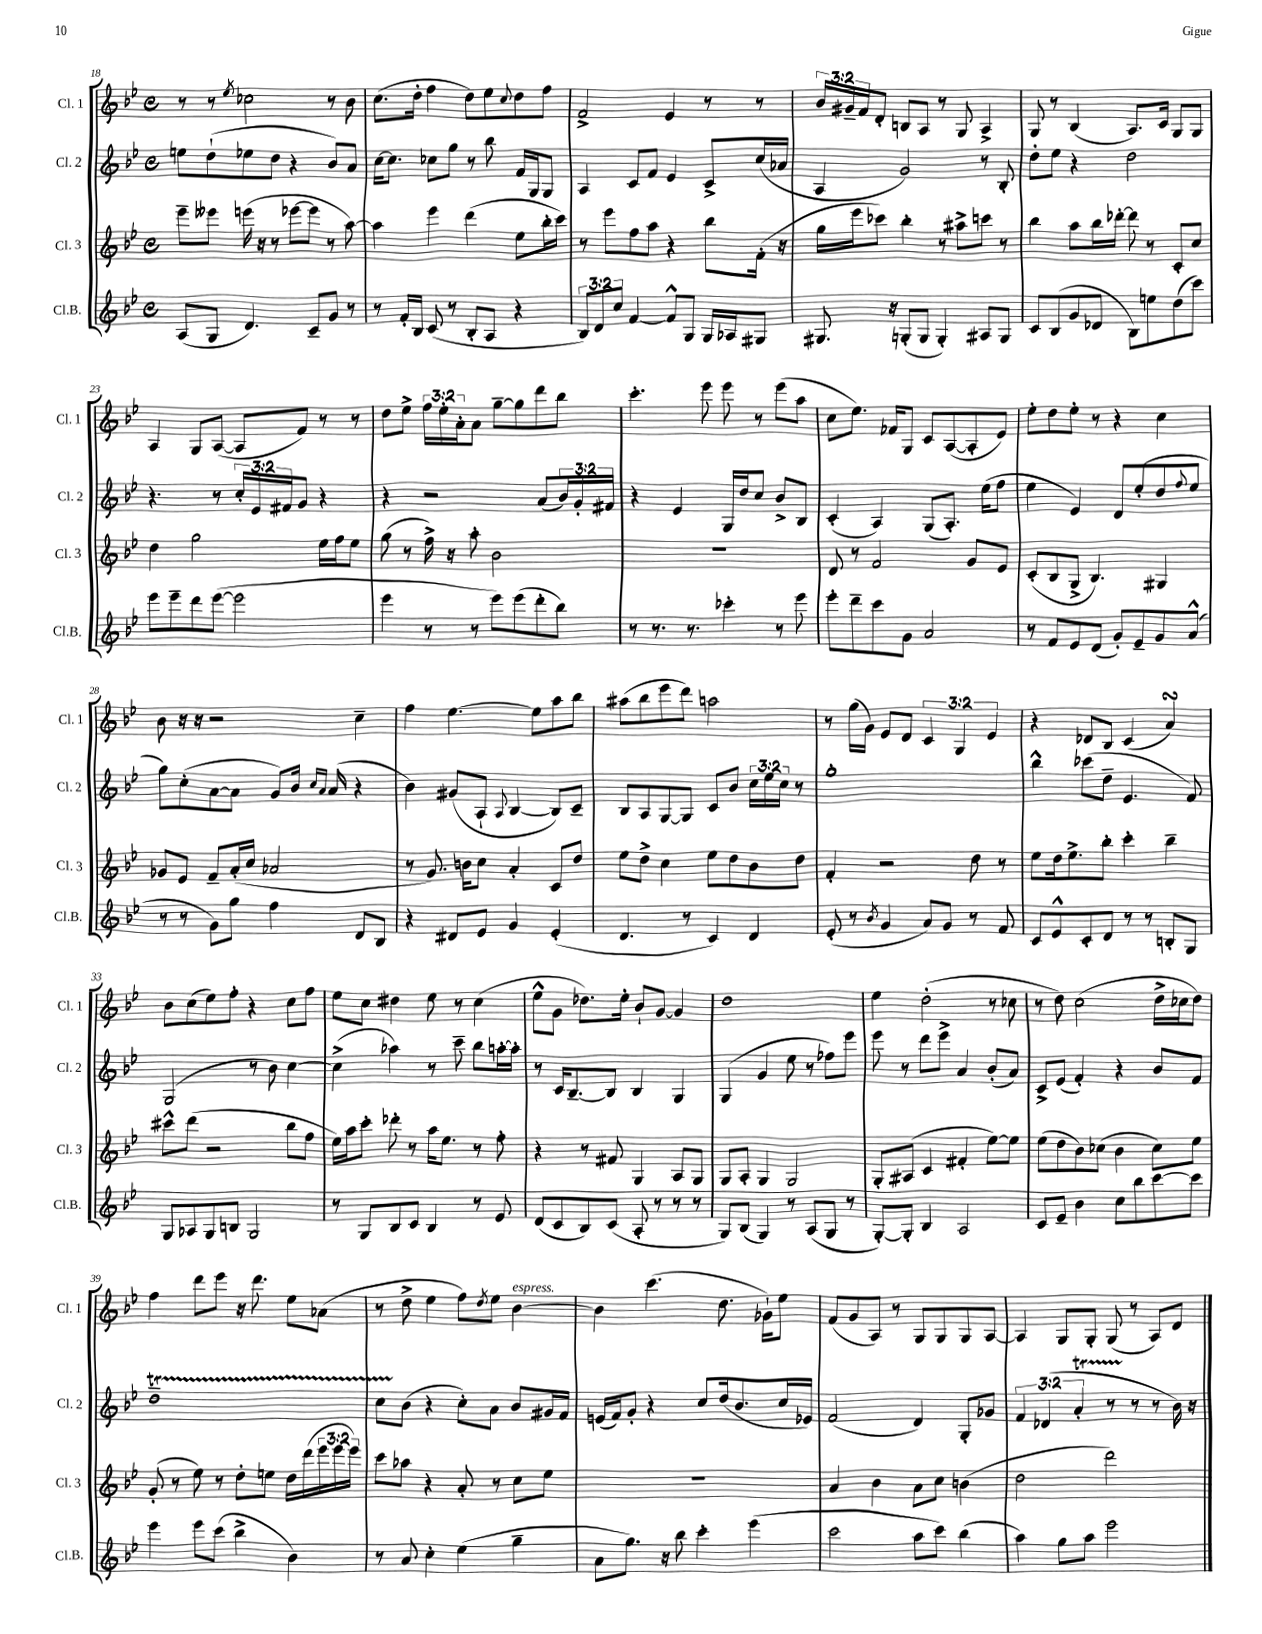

**kern	**kern	**kern	**kern
*part4	*part3	*part2	*part1
*staff4	*staff3	*staff2	*staff1
*I"Cl.B.	*I"Cl. 3	*I"Cl. 2	*I"Cl. 1
*I'Cl.B.	*I'Cl. 3	*I'Cl. 2	*I'Cl. 1
*clefG2	*clefG2	*clefG2	*clefG2
*k[b-e-]	*k[b-e-]	*k[b-e-]	*k[b-e-]
*M4/4	*M4/4	*M4/4	*M4/4
*met(c)	*met(c)	*met(c)	*met(c)
=18	=18	=18	=18
(8A/L	8eee-~\L	8een\L	8r
8G/J	8eee--X\J	(8dd`\	8r
.	.	.	8qee-/
4.d/)	(16eeen\	8ee-X\	2cc-X\
.	16r	.	.
.	8r	8dd\J	.
.	[8eee-X\L	4r	.
8c~/L	8eee-\J]	.	.
8g/J	8r	8b-/L)	8r
8r	[8aa\)	8a/J	8b-\
=19	=19	=19	=19
8r	4aa\]	[16cc\KL	(8.cc\L
.	.	8.cc\J]	.
16f'/LL	.	.	.
16B-/JJ	.	.	16dd'\Jk
(8c/	4eee-\	8cc-X\L	4ff\
8r	.	8gg\J	.
8B-'/L	(4ddd\	8r	8dd\L)
8A/J	.	8bb-\	8ee-\
.	.	.	8qqcc/
4r	8ee-\L	16f/LL	8dd\
.	.	16G/J	.
.	16bb-'\L	8G/J	8ff\J
.	16ccc\JJ)	.	.
=20	=20	=20	=20
12B-/L)	8r	4A/	2f^/
12d/	.	.	.
.	8eee-\L	.	.
12cc/J	.	.	.
[4f/	8ff\	8c/L	.
.	8aa\J	8f/J	.
8f^^/L]	4r	4e-/	4e-/
8G/J	.	.	.
16G/LL	8bb-\L	8c^/L	8r
16A-X/J	.	.	.
8G#X/J	(16f'\Jk	(16cc/L	8r
.	16r	16a-X/JJ	.
=21	=21	=21	=21
8.G#X/	16gg\LL	4A/	24b-/LL
.	.	.	24g#X~/
.	16eee-\J	.	.
.	.	.	24f/J
.	8ccc-X\J)	.	8d'/J
16r	.	.	.
(8Gn'/L	4bb-'\	2g/)	8Bn/L
8G/J	.	.	8A/J
4G'/)	8r	.	8r
.	8aa#X^\L	.	8G/
8A#X/L	8cccn\J	8r	4A^/
8G/J	8r	8B-'/	.
=22	=22	=22	=22
8c/L	4bb-\	8dd'\L	8G/
(8B-/	.	8ee-\J	8r
8g/	8aa\L	4r	(4B-/
8d-X/J	16bb-\L	.	.
.	[16ddd-X'\JJ	.	.
8B-\L)	8ddd-\]	2dd\	8.A/L)
8een\	8r	.	.
.	.	.	16c/Jk
(8dd\	8c'/L	.	8G/L
8ccc\J)	8cc/J	.	8G/J
!!LO:LB:g=z
=23	=23	=23	=23
8eee-\L	4dd\	4.r	4A/
8eee-~\	.	.	.
8ddd\	2gg\	.	8G/L
([8eee-\J	.	8r	([8A/J
2eee-\]	.	24cc'/LL	8A/L]
.	.	24e-/	.
.	.	24f#X/J	.
.	.	8g/J	8f/J)
.	16ee-\LL	4r	8r
.	16ff\J	.	.
.	8ee-\J	.	8r
=24	=24	=24	=24
4eee-\	(8gg\	4r	8dd\L
.	8r	.	8ee-^\J
8r	16ff^\)	2r	24ff\LL
.	.	.	24ee-'\
.	16r	.	.
.	.	.	24a'\J
8r	8aa'\	.	8a\J
8eee-\L)	2b-\	.	[8gg~\L
(8eee-\	.	.	8gg\]
8ddd'\	.	(8a/L	8ddd\
8bb-\J)	.	24b-/L)	8bb-\J
.	.	24g'/	.
.	.	24f#X/JJ	.
=25	=25	=25	=25
8r	1r	4r	4.ccc'\
8.r	.	.	.
.	.	4e-/	.
8.r	.	.	.
.	.	.	8eee-\
4ccc-X'\	.	16G/LL	8eee-\
.	.	16dd/J	.
.	.	8cc/J	8r
8r	.	8b-^/L	(8eee-\L
8eee-\	.	8B-/J	8aa\J
=26	=26	=26	=26
8eee-'\L	8d/	(4c'/	8cc\L
8ddd~\	8r	.	8.ee-\J)
8ccc\	2f/	4A/)	.
.	.	.	16f-X/KL
8g\J	.	.	8G/J
2a/	.	(8G/L	8c/L
.	.	8.A'/J)	([8A/
.	8g/L	.	8A'/]
.	.	(16ee-\KL	.
.	8e-/J	8ff\J	8e-/J)
=27	=27	=27	=27
8r	(8c'/L	4ee-\	8ee-'\L
8f/L	8B-/	.	8dd\
8e-/	8G^/J	4e-/)	8ee-'\J
(8d/J	4.B-/)	.	8r
8g'/L)	.	8d/L	4r
8e-~/	.	(8ee-'/	.
8g/	4G#X/	8dd/	4cc\
.	.	8qqff/	.
(8a^^/J	.	8ee-/J	.
!!LO:LB:g=z
=28	=28	=28	=28
8r	8g-X/L	8gg\L)	8b-\
8r	8e-/J	(8cc'\	16r
.	.	.	16r
8g\L)	8f~/L	[8a\	2r
8gg\J	(16a'/L	8a\J]	.
.	16cc/JJ	.	.
4ff\	2a-X/	8g/L)	.
.	.	16b-/Jk	.
.	.	16qqcc/LL	.
.	.	16qqa/JJ	.
.	.	(16a/	.
8d/L	.	4r	4cc~\
8B-/J	.	.	.
=29	=29	=29	=29
4r	8r	4b-\)	4ff\
.	8.g/)	.	.
8d#X/L	.	(8g#X/L	[4.ee-\
.	16bn\KL	.	.
8e-/J	8cc\J	8A`/J	.
.	.	8qqA/	.
4g/	4a'/	[4B-/	.
.	.	.	8ee-\L]
(4e-'/	8c/L	8B-/L])	8aa\
.	8dd/J	8c~/J	8bb-\J
=30	=30	=30	=30
4.d/	8ee-\L	8B-/L	(8aa#X\L
.	8dd^\J	8A/	8bb-\
.	4cc\	[8G/	8eee-\
8r	.	8G/J]	8ddd\J)
4c/)	8ee-\L	8c/L	2aan\
.	8dd\	8b-/J	.
4d/	8b-\	24cc\LL	.
.	.	24ee-\	.
.	.	24cc\JJ	.
.	8dd\J	8r	.
=31	=31	=31	=31
(8e-'/	4f'/	1gg'	8r
8r	.	.	(16gg\LL
.	.	.	16g\JJ)
8qb-/	.	.	.
4g/	2r	.	8e-/L
.	.	.	8d/J
8a/L)	.	.	6c/
8g/J	.	.	.
.	.	.	6G/
8r	8dd\	.	.
.	.	.	6e-/
8f/	8r	.	.
=32	=32	=32	=32
8c/L	8ee-\L	4bb-^^\	4r
8e-^^/	16dd\k	.	.
.	8.ee-^\	.	.
8c'/	.	(8ccc-X\L	8d-X/L
8d/J	8bb-'\J	8dd~\J	8B-/J
8r	4ccc'\	4.e-/	(4c/
8r	.	.	.
8Bn'/L	4bb-~\	.	4asSsS/)
8G/J	.	8f/)	.
!!LO:LB:g=z
=33	=33	=33	=33
8G/L	8ccc#X^^\L	(2G/	8b-\L
8A-X/	(8ddd\J	.	(8cc\
8G/	2r	.	8ee-\)
8Bn/J	.	.	8ff'\J
2G/	.	8r	4r
.	.	8b-\)	.
.	8bb-\L	[4cc\	8cc\L
.	8ff\J	.	8ff\J
=34	=34	=34	=34
8r	16ee-\LL)	(4cc^\]	8ee-\L
.	16aa\J	.	.
8G/L	8ccc'\J	.	8cc\J
8B-/	8ddd-X'\	4aa-X\)	4dd#X\
8c/J	8r	.	.
4B-/	16aa\KL	8r	8ee-\
.	8.ee-\J	.	.
.	.	8ccc~\	8r
8r	8r	8bb-\L	(4cc\
8e-/	8ff'\	[16aan'\L	.
.	.	16aa'\JJ]	.
=35	=35	=35	=35
(8d/L	4r	8r	8ee-^^\L
8c/	.	16c/KL	8g\J
.	.	[8.B-~/	.
8B-/)	8r	.	8.dd-X\L)
(8c/J	8f#X/	8B-/J]	.
.	.	.	16ee-'\Jk
8A'/	4G/	4B-/	8b-`/L
8r	.	.	[8g/J
8r	8A/L	4G/	4g/]
8r	8G/J	.	.
=36	=36	=36	=36
8G/L)	8G/L	(4G/	1dd
(8B-/J	8A'/J	.	.
4G/)	4G/	4g/	.
8r	2G/	8ee-\	.
(8A/L	.	8r	.
8G/J	.	8ff-X\L)	.
8r	.	8eee-\J	.
=37	=37	=37	=37
[8G'/L)	8G'/L	8eee-\	4ee-\
8G'/J]	(8A#X/J	8r	.
4B-/	4c/	8ddd\L	(2dd'\
.	.	8eee-^\J	.
2A/	4f#X'/	4a/	.
.	[8ee-\L)	(8b-'/L	8r
.	8ee-\J]	8a/J)	8cc-X\
=38	=38	=38	=38
8c/L	(8ee-\L	8c^/L	8r
8e-~/J	8dd\	(8e-/J	8dd\)
4b-\	8b-\)	4f'/)	(2cc\
.	(8cc-X\J	.	.
8cc\L	4b-\	4r	.
8bb-\	.	.	.
[8ccc\	8cc-\L)	8b-/L	16dd^\LL
.	.	.	16cc-X\J
8ccc\J]	8ee-\J	8f/J	8dd\J)
!!LO:LB:g=z
=39	=39	=39	=39
4eee-\	(8g'/	1ddt~	4ff\
.	8r	.	.
8eee-\L	8ee-\)	.	8ddd\L
(8ccc\J	8r	.	8eee-\J
4bb-^\	8dd'\L	.	16r
.	.	.	8.ddd\
.	8een\J	.	.
4b-\)	16dd\LL	.	8ee-\L
.	(16ddd\	.	.
.	24eee-\	.	(8a-X\J
.	24eee-\	.	.
.	24eee-\JJ)	.	.
=40	=40	=40	=40
8r	8ccc\L	8ccTTT\L	8r
8a/	8aa-X\J	(8b-\J	8dd^\
4cc'\	4r	4r	4ee-\
(4ee-\	8a'/	8cc'\L)	8ff\L)
.	.	.	8qdd/
.	8r	8a\J	8ee-\J
!	!	!	!LO:TX:a:i:t=espress.
4gg~\	8cc\L	8b-/L	[4b-\
.	8ee-\J	16g#X/L	.
.	.	16f/JJ	.
=41	=41	=41	=41
8a\L	1r	(16en/LL	4b-\]
.	.	16f/J)	.
8.gg\J)	.	8g'/J	.
.	.	4r	(4.ccc\
16r	.	.	.
8bb-\	.	.	.
4ccc'\	.	8cc/L	.
.	.	(16dd/k	8.dd\
.	.	8.b-/	.
(4eee-\	.	.	.
.	.	.	16g-X`\KL)
.	.	16cc/L	8ee-\J
.	.	16e-X/JJ)	.
=42	=42	=42	=42
2ccc\	4a/	(2f/	(8f/L
.	.	.	8g/
.	4b-\	.	8A/J)
.	.	.	8r
8aa\L	8a\L	4d/)	8G/L
8ccc\J)	8cc\J	.	8G/
(4bb-\	(4bn\	8G'/L	8G/
.	.	8g-X/J	[8A/J
=43	=43	=43	=43
4aa\)	2dd\	6f/	4A/]
.	.	(6d-X/	.
8gg\L	.	.	8G/L
.	.	6at'/	.
8aa\J	.	.	8G'/J
2eee-\	2ddd\)	8r	(8G/
.	.	8r	8r
.	.	8r	8A/L)
.	.	16b-\)	8d/J
.	.	16r	.
==	==	==	==
*-	*-	*-	*-
